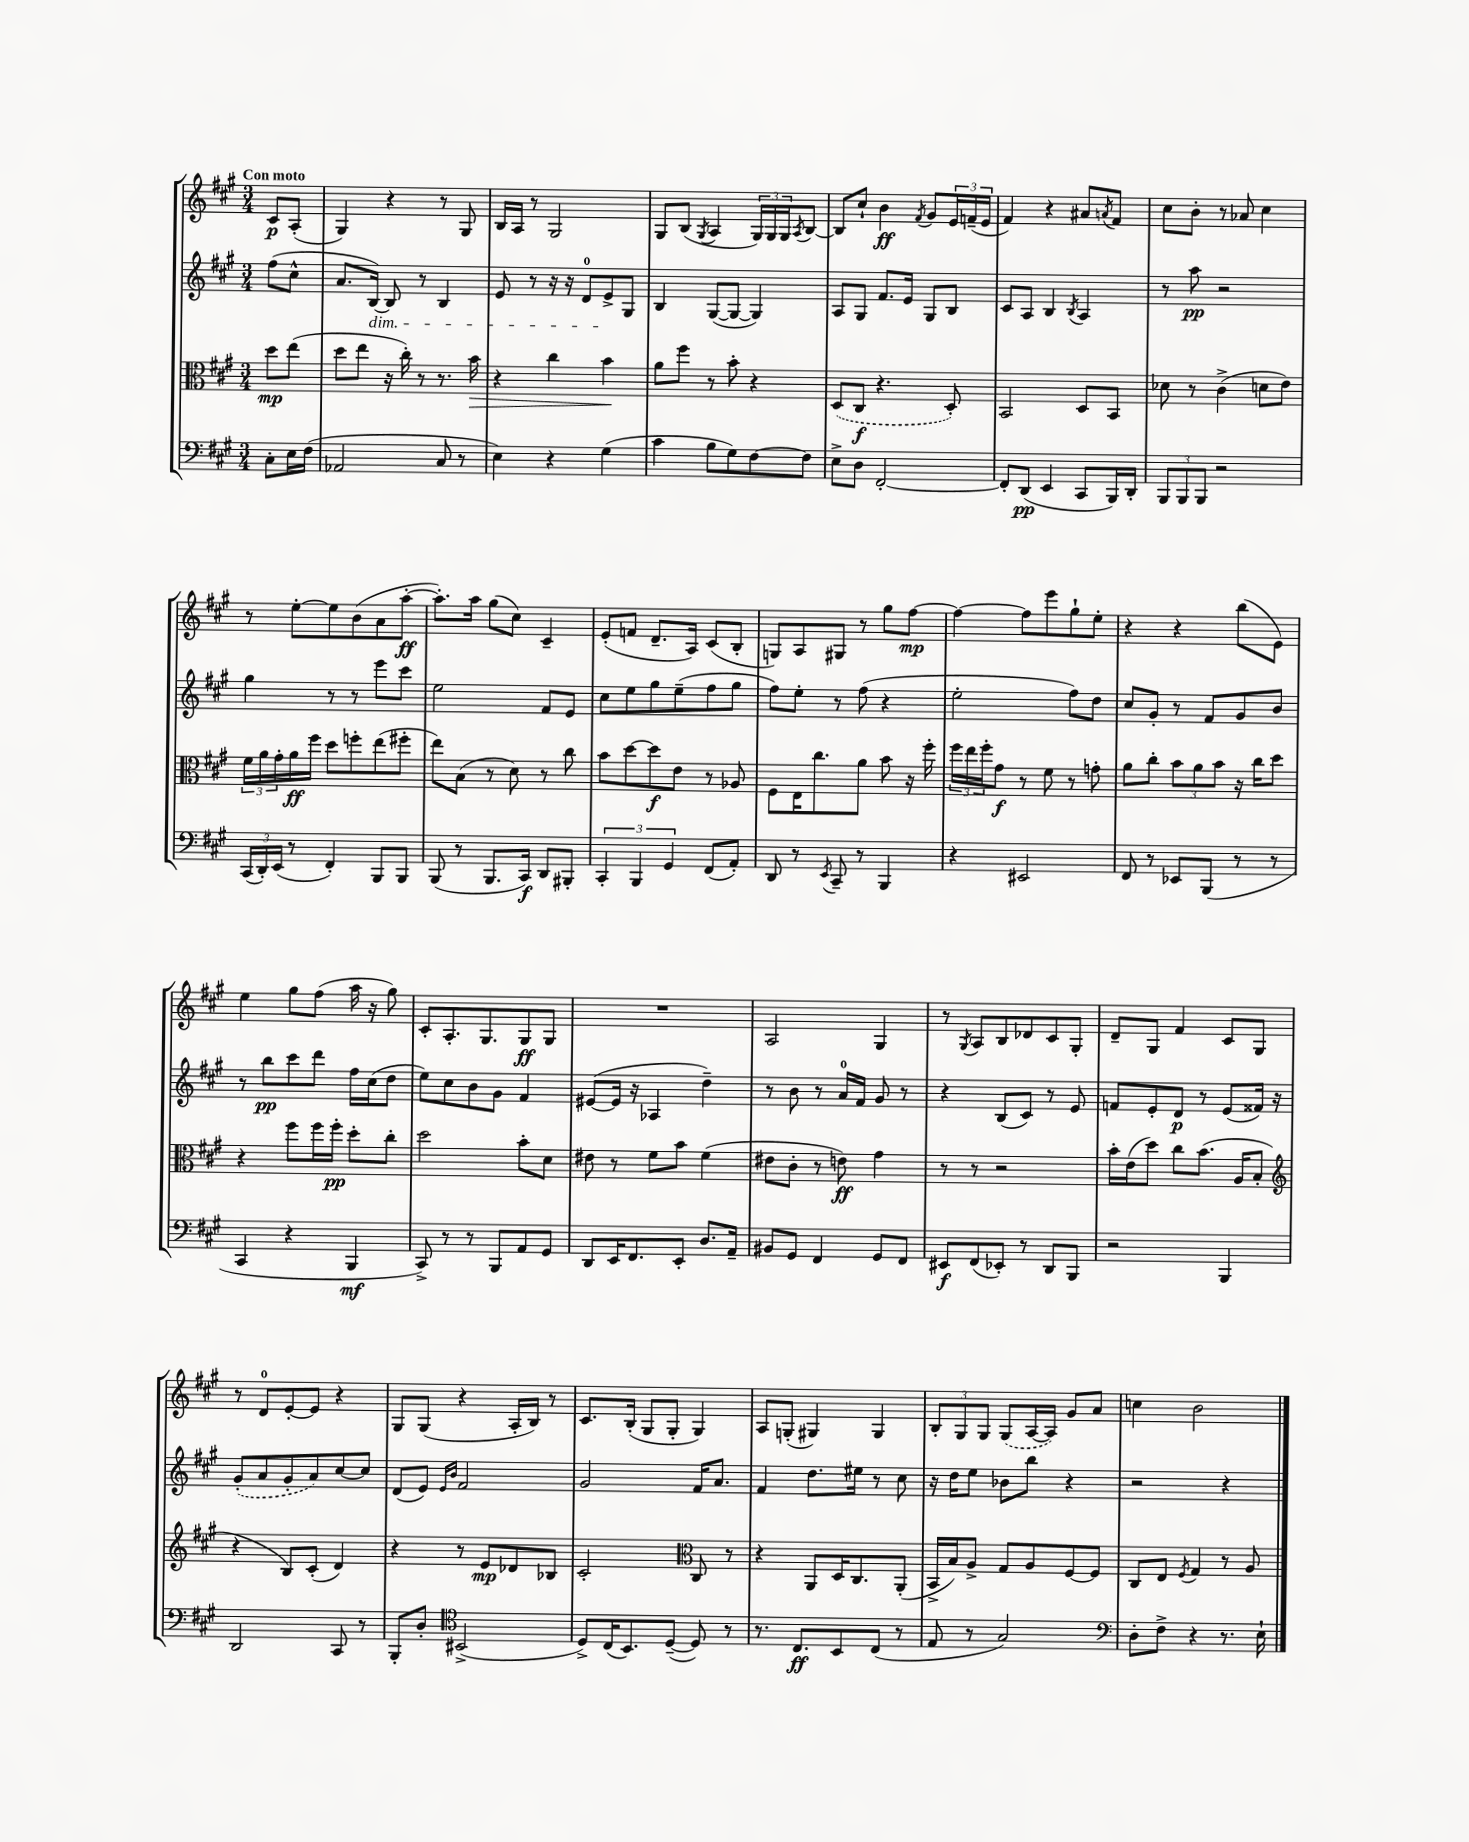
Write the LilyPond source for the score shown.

<<
\new StaffGroup <<
\new Staff = "s0" {
    \clef treble \key a \major \numericTimeSignature \time 3/4 \partial 4 \tempo "Con moto"
    cis'8\p a8-.( |
    gis4) r4 r8 gis8 |
    b16 a16 r8 gis2 |
    gis8 b8( \acciaccatura { gis8 } a4 \tuplet 3/2 { gis16) gis16 gis16 } \acciaccatura { a8 } b8~ |
    b8 cis''8-! b'4\ff \acciaccatura { fis'8 } gis'8 \tuplet 3/2 { e'16 f'16--( e'16 } |
    fis'4) r4 ais'8 \acciaccatura { a'8 } fis'8 |
    cis''8 b'8-. r8 aes'8 cis''4 |
    r8 e''8~-. e''8 b'8( a'8 a''8~-.\ff |
    a''8.-.) a''16 gis''8( cis''8) cis'4-- |
    e'8-.( f'8 d'8.-- a16) cis'8( b8-. |
    g8) a8 gis8 r8 gis''8 fis''8~\mp |
    fis''4~ fis''8 e'''8 gis''8-! e''8-. |
    r4 r4 b''8( e'8) |
    e''4 gis''8 fis''8( a''16 r16 gis''8) |
    cis'8-. a8.-. gis8. gis8\ff gis8 |
    R2. |
    a2 gis4 |
    r8 \acciaccatura { gis8 } a8 b8 des'8 cis'8 gis8-. |
    d'8-- gis8 fis'4 cis'8 gis8 |
    r8 d'8-0 e'8~-. e'8 r4 |
    gis8 gis8( r4 a16-. b16) r8 |
    cis'8. b16-.( gis8 gis8-. gis4) |
    a8 g8-.( gis4) gis4 |
    \tuplet 3/2 { b8-. gis8 gis8 } \once \slurDashed gis8( a16~ a16) gis'8 a'8 |
    c''4 b'2 \bar "|." |
}
\new Staff = "s1" {
    \clef treble \key a \major \numericTimeSignature \time 3/4 \partial 4
    fis''8( cis''8-^ |
    a'8. b16~\dim) b8 r8 b4 |
    e'8 r8 r16 r16 d'8-0 e'8->\! gis8 |
    b4 gis8~( gis8~ gis4) |
    a8 gis8 fis'8. e'16 gis8 b8 |
    cis'8 a8 b4 \acciaccatura { b8 } a4 |
    r8 a''8\pp r2 |
    gis''4 r8 r8 e'''8 cis'''8 |
    e''2 fis'8 e'8 |
    cis''8 e''8 gis''8 e''8--( fis''8 gis''8 |
    fis''8) e''8-. r8 fis''8( r4 |
    e''2-. fis''8) d''8 |
    cis''8 gis'8-. r8 fis'8 gis'8 b'8 |
    r8 b''8\pp cis'''8 d'''8 fis''16 cis''16( d''8 |
    e''8) cis''8 b'8 gis'8 fis'4 |
    eis'8~( eis'16 r16 aes4 d''4--) |
    r8 b'8 r8 a'16-0 fis'16 gis'8 r8 |
    r4 b8( cis'8) r8 e'8 |
    f'8 e'8-. d'8\p r8 e'8( fisis'16) r16 |
    \once \slurDashed gis'8-.( a'8 gis'8-. a'8) cis''8~ cis''8 |
    d'8( e'8) \grace { e'16 b'16 } fis'2 |
    gis'2 fis'16 a'8. |
    fis'4 d''8. eis''16 r8 cis''8 |
    r16 d''16 e''8 bes'8 b''8 r4 |
    r2 r4 \bar "|." |
}
\new Staff = "s2" {
    \clef alto \key a \major \numericTimeSignature \time 3/4 \partial 4
    d''8\mp e''8( |
    d''8 e''8 r16 cis''16-.) r8 r8. b'16\> |
    r4 cis''4 b'4\! |
    a'8 fis''8 r8 b'8-. r4 |
    \once \slurDashed d8( cis8\f r4. d8-.) |
    b,2 d8 b,8 |
    des'8 r8 cis'4->( d'8 e'8) |
    \tuplet 3/2 { fis'16 a'16 gis'16-. } a'16\ff fis''16 d''8 f''8-. e''8( fis''8-. |
    e''8) b8( r8 d'8) r8 cis''8 |
    b'8 d''8~ d''8\f e'8 r8 aes8 |
    fis8 e16 cis''8. a'8 b'8 r16 fis''16-. |
    \tuplet 3/2 { fis''16 e''16 fis''16-. } gis'8\f r8 fis'8 r8 g'8-. |
    a'8 cis''8-. \tuplet 3/2 { b'8 a'8 b'8 } r16 cis''16 d''8 |
    r4 fis''8 fis''16 fis''16-.\pp d''8-. cis''8-. |
    d''2 b'8-. d'8 |
    eis'8 r8 fis'8 b'8 fis'4( |
    eis'8 cis'8-. r8 e'8\ff) gis'4 |
    r8 r8 r2 |
    b'16-. e'16( d''8) cis''8 b'8.( a16 b8-. |
    \clef treble r4 b8) cis'8-.( d'4) |
    r4 r8 e'8\mp des'8 bes8 |
    cis'2-. \clef alto cis8 r8 |
    r4 a,8 d16 cis8. a,8-.( |
    b,16-> b16) a8-> gis8 a8 fis8~ fis8 |
    cis8 e8 \acciaccatura { fis8 } gis4 r8 a8 \bar "|." |
}
\new Staff = "s3" {
    \clef bass \key a \major \numericTimeSignature \time 3/4 \partial 4
    cis8-. e16 fis16( |
    aes,2 cis8 r8 |
    e4) r4 gis4( |
    cis'4 b8 gis8) fis8~ fis8 |
    e8-> d8 fis,2~-. |
    fis,8-. d,8\pp( e,4 cis,8 b,,16) d,16-. |
    \tuplet 3/2 { b,,8 b,,8 b,,8 } r2 |
    \tuplet 3/2 { cis,16( d,16-.) e,16( } r8 fis,4-.) b,,8 b,,8 |
    b,,8( r8 b,,8. cis,16\f) d,8 bis,,8-. |
    \tuplet 3/2 { cis,4-. b,,4 gis,4 } fis,8( a,8-.) |
    d,8 r8 \acciaccatura { e,8 } cis,8-- r8 b,,4 |
    r4 eis,2 |
    fis,8 r8 ees,8 b,,8( r8 r8 |
    cis,4 r4 b,,4\mf |
    cis,8->) r8 r8 b,,8 a,8 gis,8 |
    d,8 e,16 fis,8. e,8-. d8. a,16-- |
    bis,8 gis,8 fis,4 gis,8 fis,8 |
    eis,8\f fis,8( ees,8-.) r8 d,8 b,,8 |
    r2 b,,4 |
    d,2 cis,8 r8 |
    b,,8-. d8-. \clef tenor bis,2->( |
    d8->) cis16( b,8.) d8~--( d8) r8 |
    r8. cis8.\ff b,8 cis8( r8 |
    e8 r8 gis2) |
    \clef bass d8-. fis8-> r4 r8. e16-! \bar "|." |
}
>>
>>
\layout { \context { \Score \remove "Bar_number_engraver" } }
